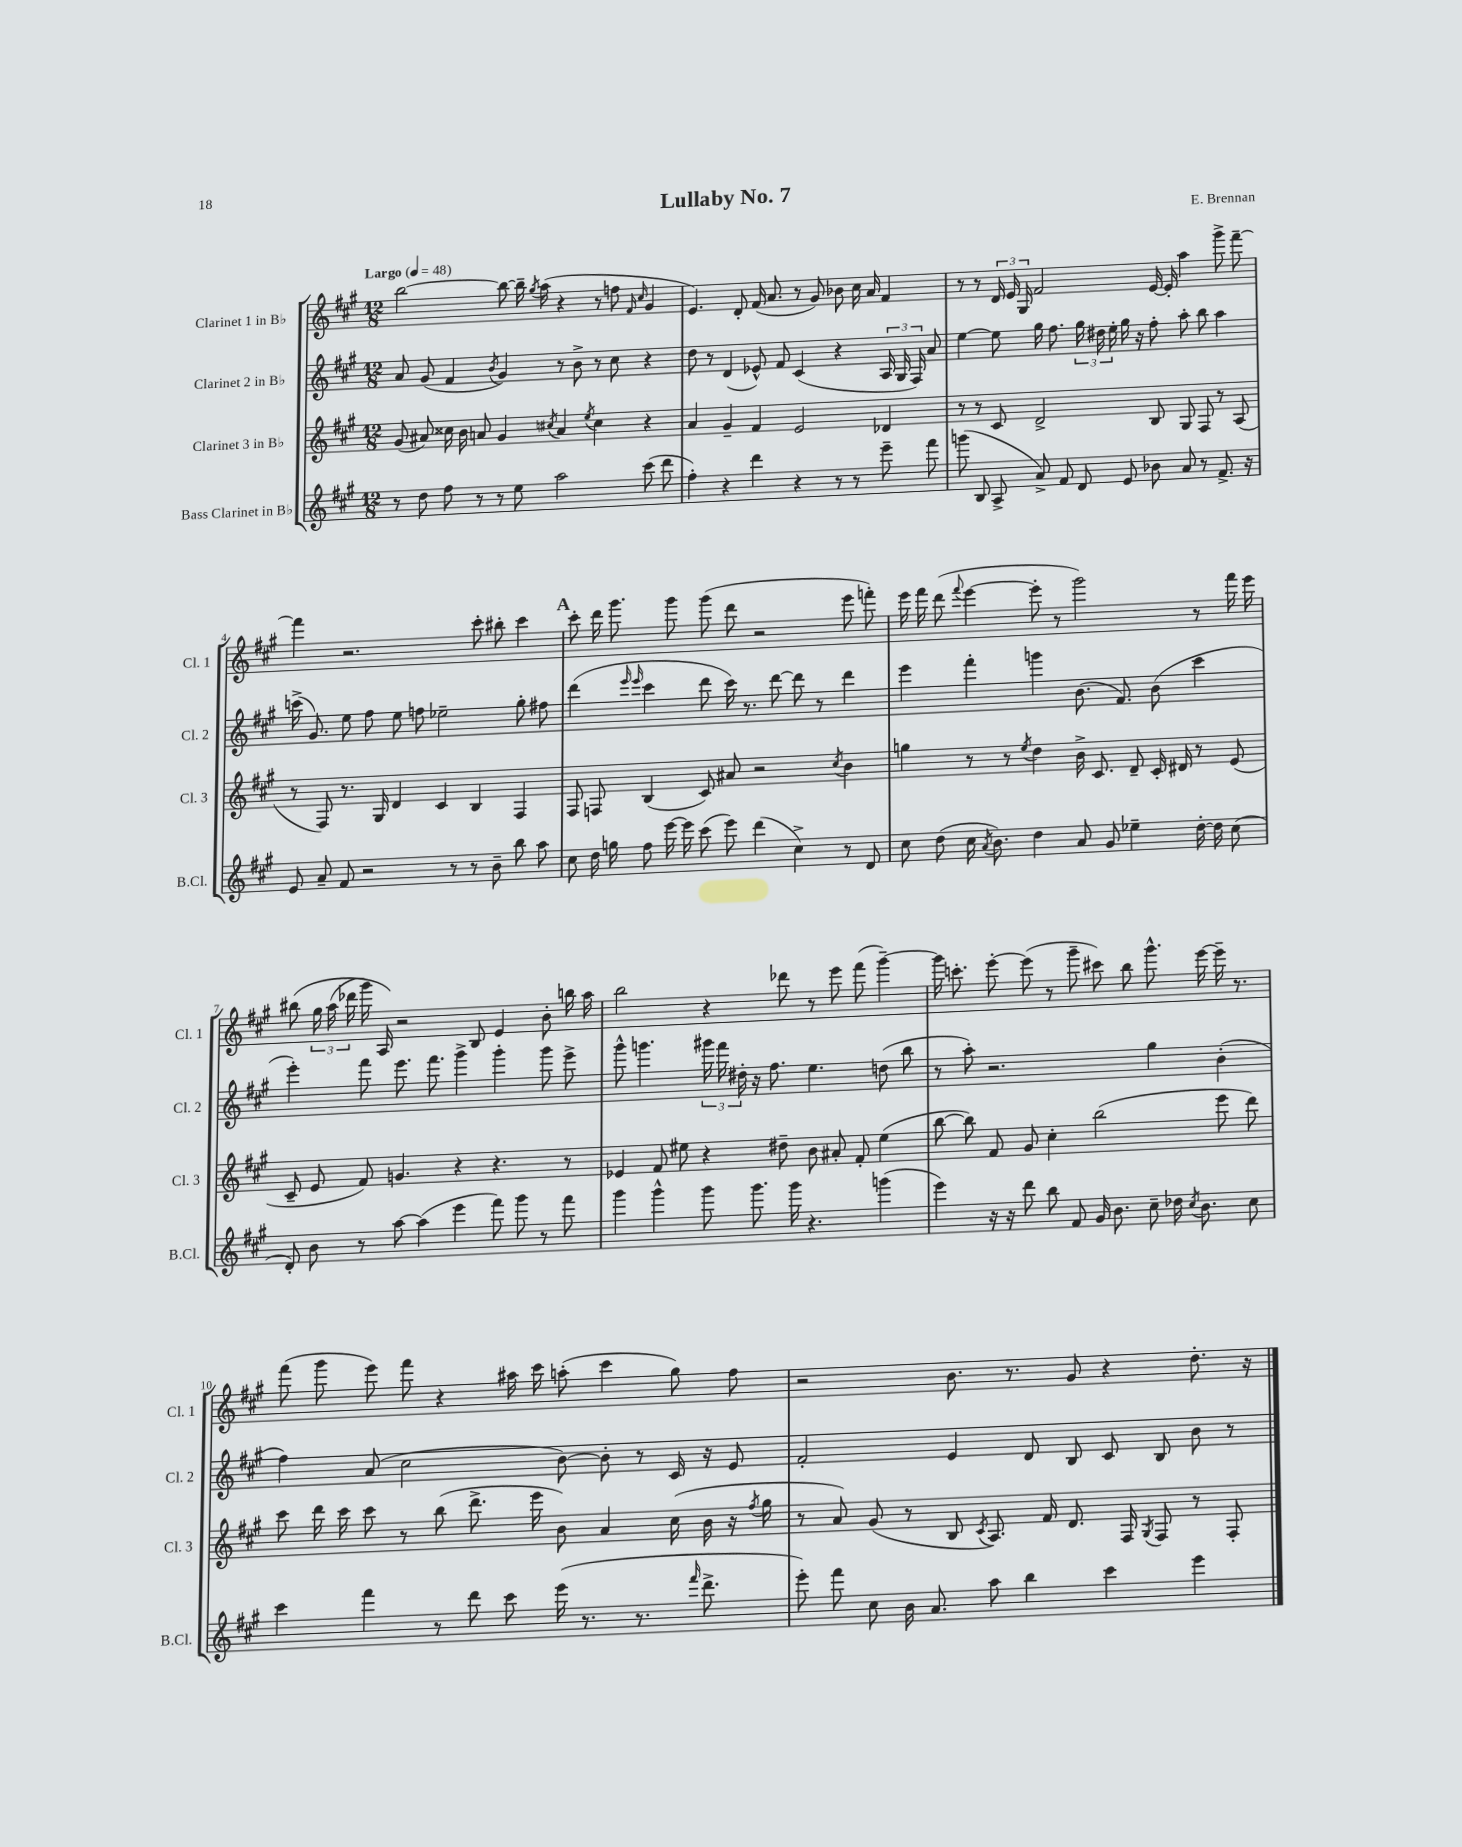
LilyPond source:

\header { title = "Lullaby No. 7" composer = "E. Brennan" }
<<
\new StaffGroup <<
\new Staff = "s0" \with { instrumentName = "Clarinet 1 in Bb" shortInstrumentName = "Cl. 1" } {
    \clef treble \key a \major \numericTimeSignature \time 12/8 \tempo "Largo" 4 = 48
    \autoBeamOff b''2~ b''8~ b''16-- \acciaccatura { gis''8 } a''16( r4 r8 f''8 \grace { fis'16 cis''16 } gis'4 |
    e'4.) d'8-. fis'16( a'8. r8 gis'8) bes'8 cis''16 a'16 fis'4 |
    r8 r8 \tuplet 3/2 { d'16 e'16 gis16 } fis'2 e'16~ e'16-. a''4 gis'''8-> fis'''8~-- |
    fis'''4 r2. cis'''8-. bis''8-. cis'''4 |
    \mark \markup { \bold "A" } cis'''8-. d'''16 gis'''8. gis'''8 gis'''8( d'''8 r2 e'''8 f'''8-.) |
    e'''16 fis'''16 d'''8( \appoggiatura { fis'''8 } e'''4~ e'''8-. r8 gis'''2) r8 fis'''16 e'''16 |
    bis''8\( \tuplet 3/2 { gis''16 a''16( des'''16 } gis'''16) a16\) r2 b8 e'4 b'8-. b''16 a''16 |
    b''2 r4 des'''8 r8 e'''8 fis'''8( gis'''4~--) |
    gis'''16 c'''8.-. e'''8~-. e'''8( r8 gis'''8-- cis'''8) b''8 gis'''8.-^ e'''16~ e'''16-- r8. |
    fis'''8( gis'''8 e'''8) fis'''8 r4 ais''16 cis'''16 a''8-.( cis'''4 gis''8) fis''8 |
    r2 b'8. r8. gis'8 r4 d''8.-. r16 \bar "|." |
}
\new Staff = "s1" \with { instrumentName = "Clarinet 2 in Bb" shortInstrumentName = "Cl. 2" } {
    \clef treble \key a \major \numericTimeSignature \time 12/8
    \autoBeamOff a'8 gis'8( fis'4 \acciaccatura { b'8 } gis'4) r8 b'8-> r8 cis''8 r4 |
    d''8 r8 d'4( ees'8-^) fis'8 cis'4( r4 \tuplet 3/2 { a16 gis16 fis16) } a'8 |
    e''4~ e''8 gis''16 fis''8. \tuplet 3/2 { gis''16 dis''16 e''16-. } gis''16 r16 fis''8-. a''8-. b''8 a''4 |
    c'''16->( gis'8.) e''8 fis''8 e''8 f''8 ees''2-- gis''8-. fis''8 |
    \mark \markup { \bold "A" } d'''4( \grace { e'''16 e'''16 } cis'''4 d'''8 cis'''16) r8. d'''8~ d'''8 r8 d'''4 |
    e'''4 fis'''4-. g'''4 b'8.( fis'8.) b'8( cis'''4 |
    e'''4-.) fis'''8 e'''8. fis'''8. gis'''4-> gis'''4-. gis'''8 e'''8-> |
    gis'''8-^ g'''4. \tuplet 3/2 { gis'''16 fis'''16 dis''16-. } r16 fis''8. e''4. d''8( b''8 |
    r8 a''8-.) r2. gis''4 b'4-.( |
    fis''4) a'8( cis''2 b'8~) b'8-. r8 cis'16 r16 e'8 |
    fis'2-. e'4 d'8 b8 cis'8 b8 b'8 r8 \bar "|." |
}
\new Staff = "s2" \with { instrumentName = "Clarinet 3 in Bb" shortInstrumentName = "Cl. 3" } {
    \clef treble \key a \major \numericTimeSignature \time 12/8
    \autoBeamOff gis'8( ais'8) cisis''16 b'16 a'8 gis'4 \acciaccatura { cis''8 } a'4 \acciaccatura { e''8 } cis''4 r4 |
    a'4 gis'4-- fis'4 e'2 des'4 |
    r8 r8 cis'8 d'2-> b8 gis8 fis8 r8 a8( |
    r8 fis8) r8. gis16 d'4 cis'4 b4 fis4 |
    \mark \markup { \bold "A" } fis8 f8 b4( cis'8) ais'8 r2 \acciaccatura { cis''8 } b'4 |
    g''4 r8 r8 \acciaccatura { e''8 } d''4 b'16-> cis'8. d'8-- cis'16-. dis'16 r8 e'8( |
    cis'8-- e'8 fis'8) g'4. r4 r4. r8 |
    ees'4 fis'8 eis''8 r4 dis''8-- b'8 ais'8-. fis'8-. eis''4( |
    b''8~ b''8) fis'8 gis'8 cis''4-. b''2( e'''8 d'''8) |
    cis'''8 d'''16 cis'''16 cis'''8 r8 b''8( d'''8.-> e'''16 b'8) a'4 cis''16( b'16 r16 \acciaccatura { fis''8 } gis''16 |
    r8 a'8) gis'8( r8 b8 \acciaccatura { cis'8 } a8.) fis'16 d'8. fis16 \acciaccatura { gis8 } fis8 r8 fis8-. \bar "|." |
}
\new Staff = "s3" \with { instrumentName = "Bass Clarinet in Bb" shortInstrumentName = "B.Cl." } {
    \clef treble \key a \major \numericTimeSignature \time 12/8
    \autoBeamOff r8 d''8 fis''8 r8 r8 e''8 a''2 cis'''8( d'''8 |
    fis''4-.) r4 d'''4 r4 r8 r8 e'''8-- fis'''8 |
    g'''8( b8 a8-> a'8->) fis'8 d'8 e'8 bes'8 a'8 r8 fis'8.-> r16 |
    e'8 a'8-- fis'8 r2 r8 r8 b'8-- b''8 a''8 |
    \mark \markup { \bold "A" } cis''8 d''16 g''16 fis''8 e'''16~ e'''16 cis'''8( e'''8) d'''4( cis''4->) r8 d'8 |
    cis''8 d''8( cis''16 \acciaccatura { a'8 } b'8.) d''4 a'8 gis'8 ees''4-- d''16~-. d''16 cis''8( |
    d'8-.) b'8 r8 a''8~ a''4( e'''4 fis'''8) gis'''8 r8 fis'''8 |
    gis'''4 gis'''4-^ gis'''8 gis'''8. gis'''16 r4. g'''4( |
    e'''4) r16 r16 d'''8 b''8 fis'8 gis'16 b'8. cis''8-- des''16 \acciaccatura { cis''8 } b'8. cis''8 |
    cis'''4 fis'''4 r8 d'''8 cis'''8 e'''16( r8. r8. \grace { fis'''16 } d'''8.-> |
    e'''8-.) fis'''8 cis''8 b'16 a'8. a''8 b''4 cis'''4 e'''4 \bar "|." |
}
>>
>>
